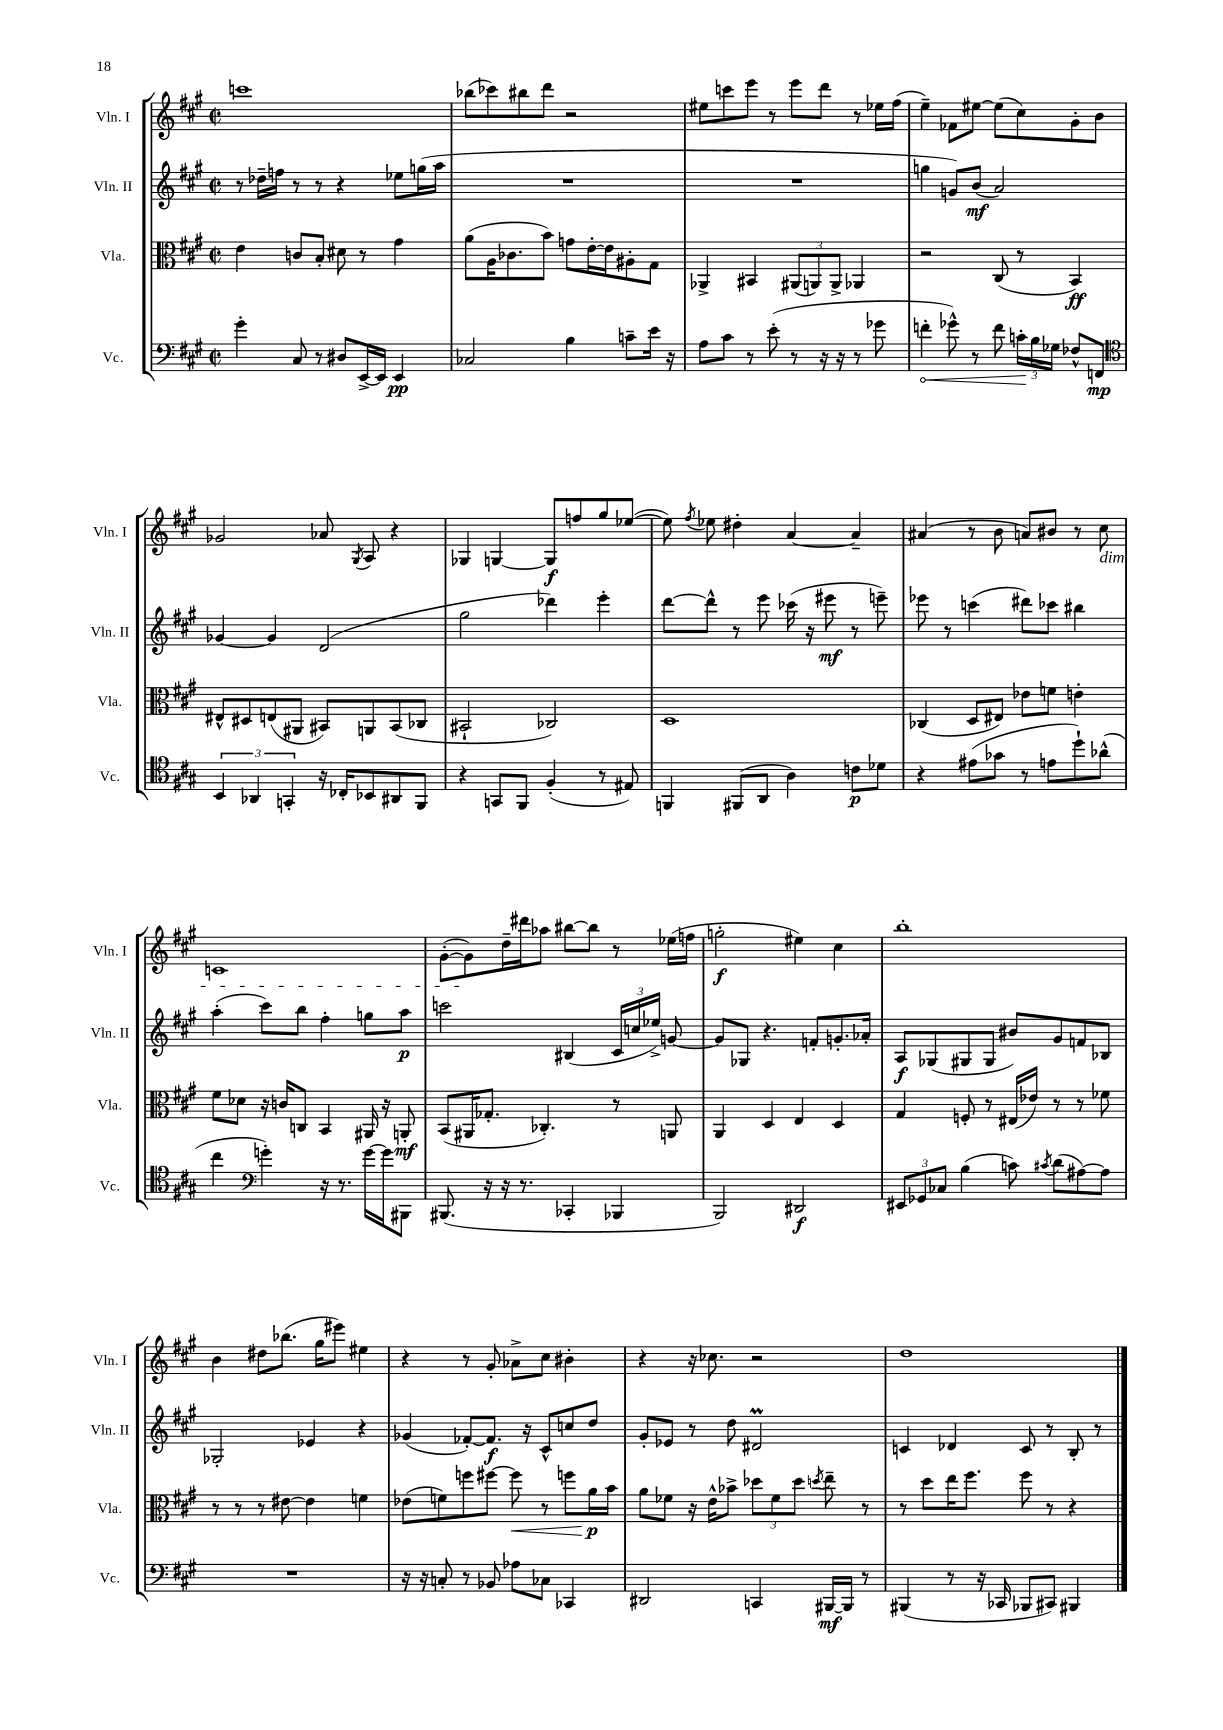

**kern	**kern	**kern	**kern
*staff4	*staff3	*staff2	*staff1
*clefF4	*clefC3	*clefG2	*clefG2
*k[f#c#g#]	*k[f#c#g#]	*k[f#c#g#]	*k[f#c#g#]
*M2/2	*M2/2	*M2/2	*M2/2
*met(c|)	*met(c|)	*met(c|)	*met(c|)
4g#'\	4e\	8r	1ccc
.	.	16dd-~\LL	.
.	.	16ff\JJ	.
8C#/	8c/L	8r	.
8r	8B'/J	8r	.
8D#/L	8d#\	4r	.
[16EE^/L	8r	.	.
16EE/]JJ	.	.	.
4EE/	4g#\	8ee-\L	.
.	.	(16gg\L	.
.	.	16aa\JJ	.
=	=	=	=
2C-/	(8a\L	1r	(8bb-\L
.	16A\K	.	8ccc-\)
.	8.c-\	.	.
.	.	.	8bb#\
.	8b\J)	.	8ddd\J
4B\	8g\L	.	2r
.	[16e'\L	.	.
.	16e\]J	.	.
8c~\L	8A#'\	.	.
16e\Jk	8G#\J	.	.
16r	.	.	.
=	=	=	=
8A\L	4AA-^/	1r	8ee#\L
8c#\J	.	.	8ccc\
8r	4BB#/	.	8eee\J
(8e'\	.	.	8r
8r	(12AA#/L	.	8eee\L
.	12AA/)	.	.
16r	.	.	8ddd\J
.	12AA^/J	.	.
16r	.	.	.
8r	4AA-/	.	8r
8g-\	.	.	16ee-\LL
.	.	.	(16ff#\JJ
=	=	=	=
4f'\	2r	4gg\	4ee~\)
8g-^^\)	.	8g/L)	8f-\L
8r	.	(8b/J	[8ee#\J
8f\	(8C#/	2a/)	(8ee#\]L
24c'\LL	8r	.	8cc#\)
24B\	.	.	.
24G-\JJ	.	.	.
8F-^^/L	4BB/)	.	8g#'\
8FF/J	.	.	8b\J
=	=	=	=
*clefC4	*	*	*
6BB/	8E#^^/L	[4g-/	2g-/
.	8D#/	.	.
6AA-/	.	.	.
.	(8E/	4g-/]	.
6GG'/	.	.	.
.	8AA#/J	.	.
16r	8BB#/L)	(2d/	8a-/
16C-'/LK	.	.	.
.	.	.	8qG#/
8BB-/	8AA/	.	8A/
8AA#/	(8BB#/	.	4r
8FF#/J	8C-/J	.	.
=	=	=	=
4r	2BB#`/	2gg#\	4G-/
8GG/L	.	.	[4G/
8FF#/J	.	.	.
(4F#'/	2C-/)	4ddd-\)	8G/]L
.	.	.	8ff/
8r	.	4eee'\	8gg#/
8E#/)	.	.	([8ee-/J
=	=	=	=
4FF/	1D	[8ddd\L	8ee-\])
.	.	.	8qff#/
.	.	8ddd^^\]J	8ee-\
(8FF#/L	.	8r	4dd#'\
8AA/J	.	8eee\	.
4A\)	.	(16ccc-\	[4a/
.	.	16r	.
.	.	8eee#\	.
8c\L	.	8r	4a~/]
8d-\J	.	8eee~\)	.
=	=	=	=
4r	(4C-/	8eee-\	(4a#/
.	.	8r	.
(8e#\L	8D/L	(4ccc\	8r
8g-\J	8E#/J)	.	8b\
8r	8e-\L	8ddd#\L)	8a/L)
8e\L	8f\J	8ccc-\J	8b#/J
8dd`\)	4e'\	4bb#\	8r
(8a-^^\J	.	.	8cc#\
=	=	=	=
4cc#\	8f#\L	(4aa'\	1c
.	8d-\J	.	.
*clefF4	*	*	*
4g'\)	16r	8ccc#\L)	.
.	16c/LK	.	.
.	8C/J	8bb\J	.
16r	4BB/	4ff#'\	.
8.r	.	.	.
[16g\LL	16AA#/	8gg\L	.
16g\]J	16r	.	.
8BBB#\J	8AA'/	8aa\J	.
=	=	=	=
(8.BBB#/	(8BB/L	2ccc\	([8g#'\L
.	16AA#/K	.	8g#\])
16r	8.G-'/J	.	.
16r	.	.	16dd~\L
8.r	.	.	16ddd#\J
.	4.C-'/)	.	8aa-\J
4CC-'/	.	(4B#/	[8bb#\L
.	.	.	8bb#\]J
4BBB-/	8r	24c#/LL	8r
.	.	24cc/	.
.	.	24ee-^/JJ)	.
.	8AA/	[8g/	(16ee-\LL
.	.	.	16ff\JJ
=	=	=	=
2BBB/)	4AA/	8g/]L	2gg'\
.	.	8G-/J	.
.	4D/	4.r	.
2DD#/	4E/	.	4ee#\)
.	.	8f'/L	.
.	4D/	8.g'/	4cc#\
.	.	16a-'/Jk	.
=	=	=	=
12EE#/L	4G#/	8A/L	1bb'
12GG-/	.	.	.
.	.	(8G-/	.
12C-/J	.	.	.
(4B\	8F'/	8G#/	.
.	8r	8G#/J	.
8c\)	(16E#/LL	8b#/L)	.
.	16e-/JJ)	.	.
8qc#/	.	.	.
(8d\L	8r	8g#/	.
[8A#\)	8r	8f/	.
8A#\]J	8f-\	8B-/J	.
=	=	=	=
1r	8r	2G-'/	4b\
.	8r	.	.
.	8r	.	8dd#\L
.	[8e#\	.	(8.bb-\J
.	4e#\]	4e-/	.
.	.	.	16gg#\LK
.	.	.	8eee#\J)
.	4f\	4r	4ee#\
=	=	=	=
16r	(8e-\L	(4g-/	4r
16r	.	.	.
8C'/	8f\)	.	.
8r	8ff\	[8f-'/L)	8r
8BB-/	[8ff#\J	8.f-/]J	8g#'/
8A-\L	8ff#\]	.	8a-^\L
.	.	16r	.
8C-\J	8r	8c#^^/L	8cc#\J
4CC-/	8ff\L	8cc/	4b#'\
.	16a\L	8dd/J	.
.	16b\JJ	.	.
=	=	=	=
2DD#/	8a\L	8g#'/L	4r
.	8f-\J	8e-/J	.
.	16r	8r	16r
.	16e^^\LK	.	8.cc-\
.	8b-^\J	8dd\	.
4CC/	12dd-\L	2d#/	2r
.	12f-\	.	.
.	12dd-\J	.	.
.	8qdd/	.	.
[16BBB#/LL	8ee~\	.	.
16BBB#/]JJ	.	.	.
8r	8r	.	.
=	=	=	=
(4BBB#/	8r	4c/	1dd
.	8dd\L	.	.
8r	16ee\K	4d-/	.
.	8.ff#\J	.	.
16r	.	.	.
16CC-/	.	.	.
8BBB-/L	8ff#\	8c/	.
8CC#/J)	8r	8r	.
4BBB#/	4r	8B'/	.
.	.	8r	.
==	==	==	==
*-	*-	*-	*-
